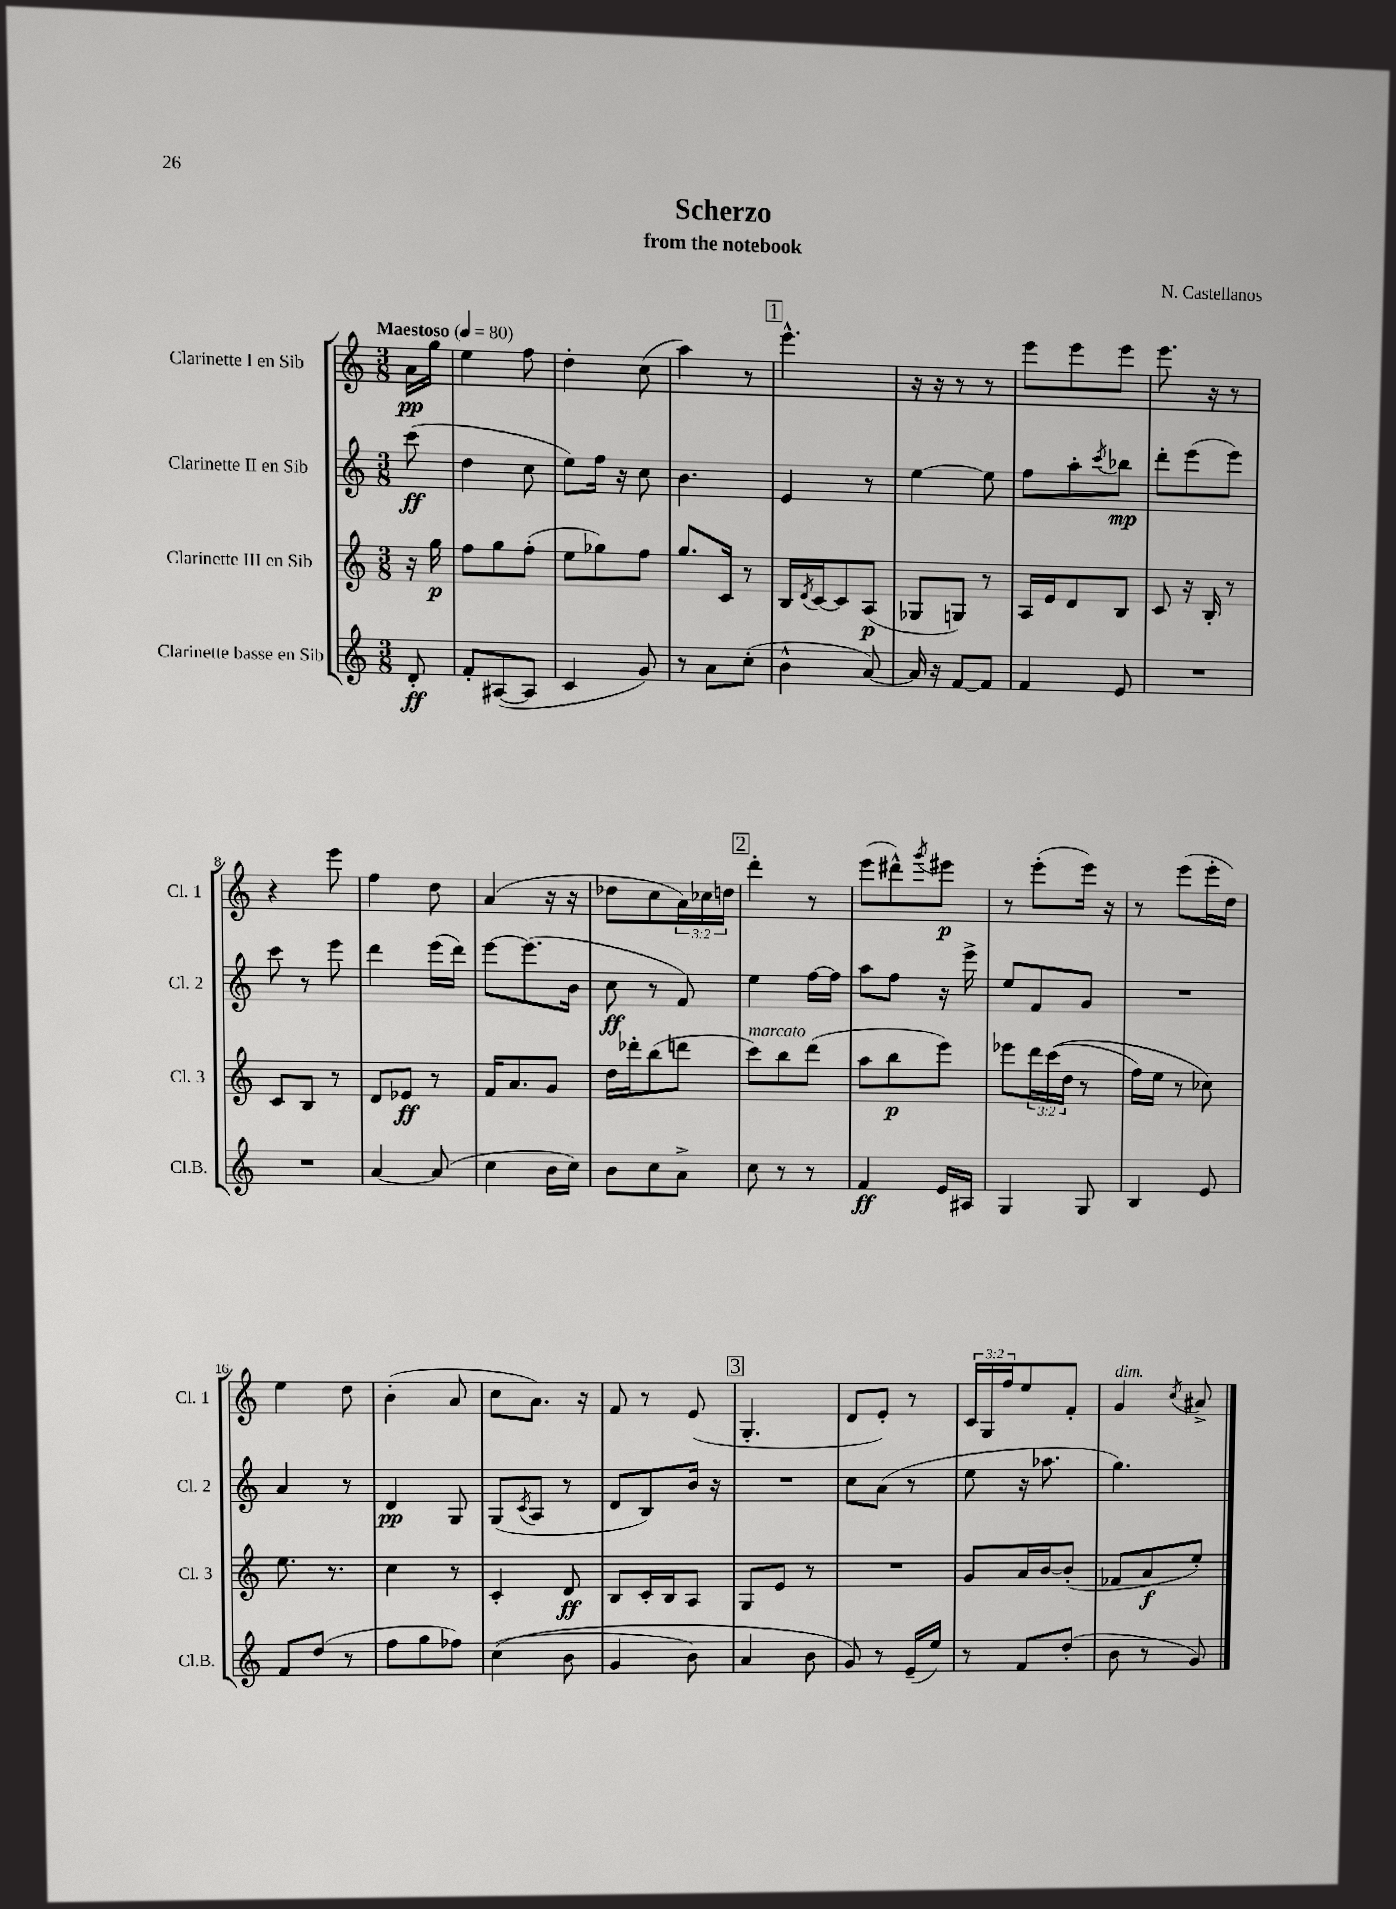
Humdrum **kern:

**kern	**dynam	**kern	**dynam	**kern	**dynam	**kern	**dynam
*part4	*part4	*part3	*part3	*part2	*part2	*part1	*part1
*staff4	*staff4	*staff3	*staff3	*staff2	*staff2	*staff1	*staff1
*I"Clarinette basse en Sib	*	*I"Clarinette III en Sib	*	*I"Clarinette II en Sib	*	*I"Clarinette I en Sib	*
*I'Cl.B.	*	*I'Cl. 3	*	*I'Cl. 2	*	*I'Cl. 1	*
*clefG2	*	*clefG2	*	*clefG2	*	*clefG2	*
*k[]	*	*k[]	*	*k[]	*	*k[]	*
*M3/8	*	*M3/8	*	*M3/8	*	*M3/8	*
*MM80	*	*MM80	*	*MM80	*	*MM80	*
=	=	=	=	=	=	=	=
!	!	!	!	!	!	!LO:TX:a:B:t=Maestoso	!
8d'/	ff	16r	.	(8ccc\	ff	16a\LL	pp
.	.	16gg\	p	.	.	16gg\JJ	.
=1	=1	=1	=1	=1	=1	=1	=1
8f'/L	.	8ff\L	.	4dd\	.	4ee\	.
([8A#X/	.	8gg\	.	.	.	.	.
8A#/J]	.	(8ff'\J	.	8cc\	.	8ff\	.
=2	=2	=2	=2	=2	=2	=2	=2
4c/	.	8ee\L	.	8ee\L)	.	4dd'\	.
.	.	8gg-X\)	.	16ff\Jk	.	.	.
.	.	.	.	16r	.	.	.
8g/)	.	8ff\J	.	8cc\	.	(8cc\	.
=3	=3	=3	=3	=3	=3	=3	=3
8r	.	8.gg/L	.	4.b\	.	4aa\)	.
8a\L	.	.	.	.	.	.	.
.	.	16c/Jk	.	.	.	.	.
(8cc'\J	.	8r	.	.	.	8r	.
!!LO:REH:place=s1:t=1
=4	=4	=4	=4	=4	=4	=4	=4
4b^^\	.	16B/LL	.	4e/	.	4.eee^^\	.
.	.	8qd/	.	.	.	.	.
.	.	[16c/J	.	.	.	.	.
.	.	8c/]	.	.	.	.	.
[8a/)	.	(8A/J	p	8r	.	.	.
=5	=5	=5	=5	=5	=5	=5	=5
16a/]	.	8G-X/L	.	[4ee\	.	16r	.
16r	.	.	.	.	.	16r	.
[8f/L	.	8Gn/J)	.	.	.	8r	.
8f/J]	.	8r	.	8ee\]	.	8r	.
=6	=6	=6	=6	=6	=6	=6	=6
4f/	.	16A/LL	.	8ff\L	.	8eee\L	.
.	.	16e/J	.	.	.	.	.
.	.	8d/	.	8aa'\	.	8eee\	.
.	.	.	.	8qccc/	.	.	.
8e/	.	8B/J	.	8bb-X\J	mp	8eee\J	.
=7	=7	=7	=7	=7	=7	=7	=7
4.r	.	8c/	.	8ddd'\L	.	8.eee\	.
.	.	16r	.	(8eee\	.	.	.
.	.	16B'/	.	.	.	16r	.
.	.	8r	.	8eee\J)	.	8r	.
!!LO:LB:g=z
=8	=8	=8	=8	=8	=8	=8	=8
4.r	.	8c/L	.	8ccc\	.	4r	.
.	.	8B/J	.	8r	.	.	.
.	.	8r	.	8eee\	.	8eee\	.
=9	=9	=9	=9	=9	=9	=9	=9
[4a/	.	8d/L	.	4ddd\	.	4ff\	.
.	.	8e-X/J	ff	.	.	.	.
(8a/]	.	8r	.	(16eee\LL	.	8dd\	.
.	.	.	.	16ddd\JJ)	.	.	.
=10	=10	=10	=10	=10	=10	=10	=10
4cc\	.	16f/KL	.	[8eee\L	.	(4a/	.
.	.	8.a/	.	.	.	.	.
.	.	.	.	(8.eee\]	.	.	.
16b\LL	.	8g/J	.	.	.	16r	.
16cc\JJ)	.	.	.	16b\Jk	.	16r	.
=11	=11	=11	=11	=11	=11	=11	=11
8b\L	.	16dd\LL	.	8cc\	ff	8dd-X\L	.
.	.	16ddd-X'\J	.	.	.	.	.
8cc\	.	(8bb\	.	8r	.	8cc\	.
8a^\J	.	8dddn\J	.	8f/)	.	24a\L)	.
.	.	.	.	.	.	24cc-X\	.
.	.	.	.	.	.	24ddn\JJ	.
!!LO:REH:place=s1:t=2
=12	=12	=12	=12	=12	=12	=12	=12
!	!	!LO:TX:a:i:t=marcato	!	!	!	!	!
8cc\	.	8ccc\L)	.	4ee\	.	4ddd'\	.
8r	.	8bb\	.	.	.	.	.
8r	.	(8ddd\J	.	[16ff\LL	.	8r	.
.	.	.	.	16ff\JJ]	.	.	.
=13	=13	=13	=13	=13	=13	=13	=13
4f/	ff	8aa\L	.	8aa\L	.	(8eee\L	.
.	.	8bb\	p	8ff\J	.	8ddd#X^^\)	.
.	.	.	.	.	.	8qggg/	.
16e/LL	.	8eee\J)	.	16r	.	8eee#X\J	p
16A#X/JJ	.	.	.	16eee^\	.	.	.
=14	=14	=14	=14	=14	=14	=14	=14
4G/	.	8eee-X\L	.	8ee/L	.	8r	.
.	.	24ddd\L	.	8f/	.	(8eee'\L	.
.	.	((24ccc\	.	.	.	.	.
.	.	24dd\JJ	.	.	.	.	.
8G/	.	8r	.	8g/J	.	16eee\Jk)	.
.	.	.	.	.	.	16r	.
=15	=15	=15	=15	=15	=15	=15	=15
4B/	.	16ff\LL)	.	4.r	.	8r	.
.	.	16ee\JJ	.	.	.	.	.
.	.	8r	.	.	.	(8eee\L	.
8e/	.	8cc-X\)	.	.	.	16eee'\L	.
.	.	.	.	.	.	16dd\JJ)	.
!!LO:LB:g=z
=16	=16	=16	=16	=16	=16	=16	=16
8f/L	.	8.ee\	.	4a/	.	4ee\	.
(8dd/J	.	.	.	.	.	.	.
.	.	8.r	.	.	.	.	.
8r	.	.	.	8r	.	8dd\	.
=17	=17	=17	=17	=17	=17	=17	=17
8ff\L	.	4cc\	.	4d/	pp	(4b'\	.
8gg\	.	.	.	.	.	.	.
8ff-X\J)	.	8r	.	8G/	.	8a/	.
=18	=18	=18	=18	=18	=18	=18	=18
((4cc\	.	4c'/	.	(8G/L	.	8cc\L	.
.	.	.	.	8qc/	.	.	.
.	.	.	.	8A/J	.	8.a\J)	.
8b\	.	8d/	ff	8r	.	.	.
.	.	.	.	.	.	16r	.
=19	=19	=19	=19	=19	=19	=19	=19
4g/	.	8B/L	.	8d/L	.	8f/	.
.	.	16c'/L	.	8B/)	.	8r	.
.	.	16B/J	.	.	.	.	.
8b\)	.	8A/J	.	16b/Jk	.	(8e/	.
.	.	.	.	16r	.	.	.
!!LO:REH:place=s1:t=3
=20	=20	=20	=20	=20	=20	=20	=20
4a/	.	8G/L	.	4.r	.	4.G'/	.
.	.	8e/J	.	.	.	.	.
8b\	.	8r	.	.	.	.	.
=21	=21	=21	=21	=21	=21	=21	=21
8g/)	.	4.r	.	8cc\L	.	8d/L	.
8r	.	.	.	(8a\J	.	8e'/J)	.
(16e~/LL	.	.	.	8r	.	8r	.
16ee/JJ)	.	.	.	.	.	.	.
=22	=22	=22	=22	=22	=22	=22	=22
8r	.	8g/L	.	8ee\	.	24c/LL	.
.	.	.	.	.	.	24G/	.
.	.	.	.	.	.	24ff/J	.
8f/L	.	16a/L	.	16r	.	8ee/	.
.	.	[16b/J	.	8.aa-X\	.	.	.
(8dd'/J	.	(8b'/J]	.	.	.	8f'/J	.
=23	=23	=23	=23	=23	=23	=23	=23
!	!	!	!	!	!	!LO:TX:a:i:t=dim.	!
8b\	.	8f-X/L	.	4.gg\)	.	4g/	.
8r	.	8a/	f	.	.	.	.
.	.	.	.	.	.	8qcc/	.
8g/)	.	8ee'/J)	.	.	.	8a#X^/	.
==	==	==	==	==	==	==	==
*-	*-	*-	*-	*-	*-	*-	*-
